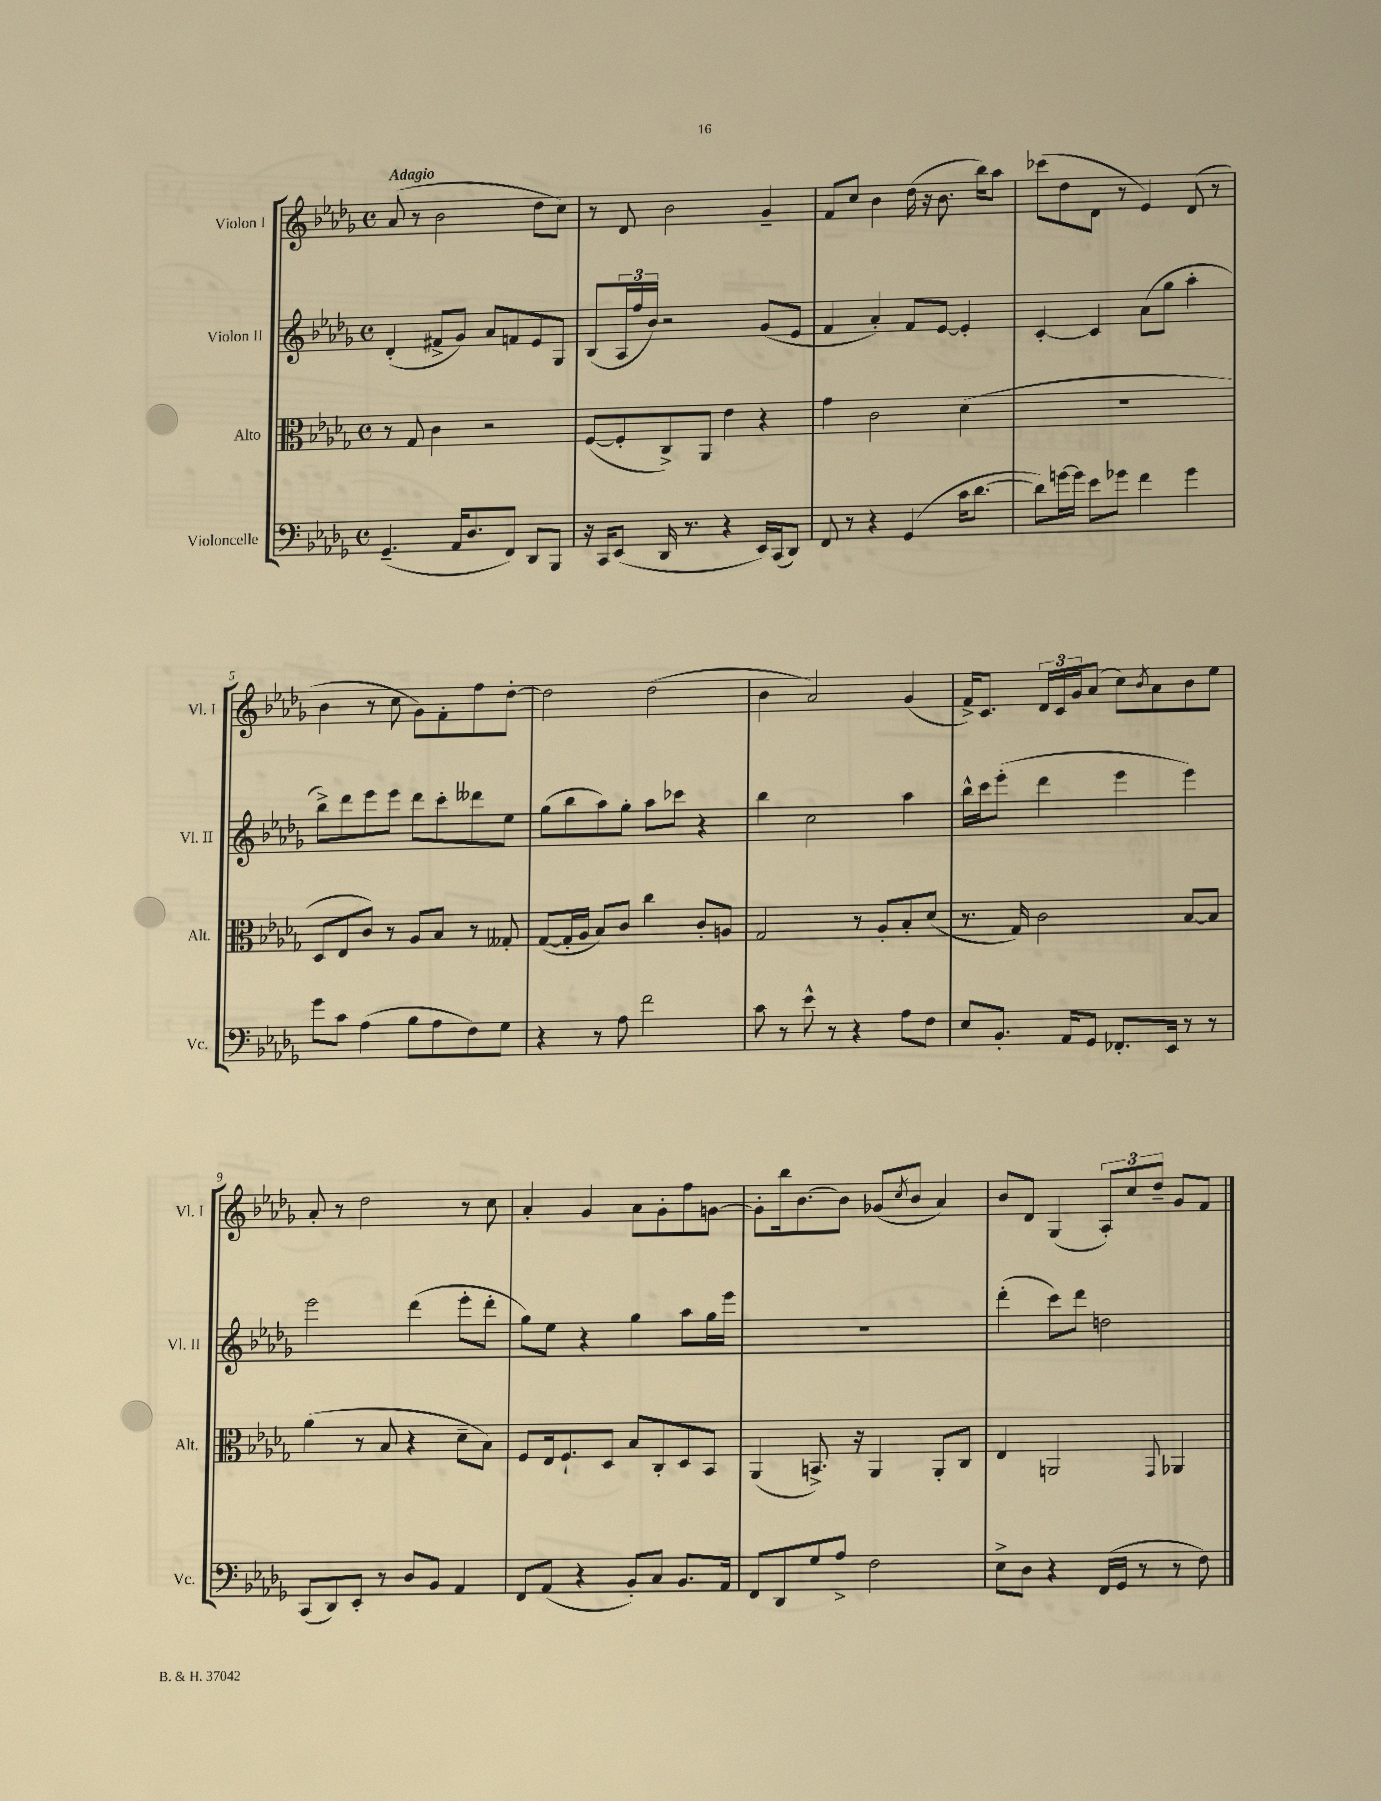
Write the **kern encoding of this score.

**kern	**kern	**kern	**kern
*part4	*part3	*part2	*part1
*staff4	*staff3	*staff2	*staff1
*I"Violoncelle	*I"Alto	*I"Violon II	*I"Violon I
*I'Vc.	*I'Alt.	*I'Vl. II	*I'Vl. I
*clefF4	*clefC3	*clefG2	*clefG2
*k[b-e-a-d-g-]	*k[b-e-a-d-g-]	*k[b-e-a-d-g-]	*k[b-e-a-d-g-]
*M4/4	*M4/4	*M4/4	*M4/4
*met(c)	*met(c)	*met(c)	*met(c)
=1	=1	=1	=1
!	!	!	!LO:TX:a:B:t=Adagio
(4.GG-~/	8r	(4d-'/	(8a-/
.	8G-/	.	8r
.	4c\	8f#X^/L	2b-\
16AA-/KL	.	8g-/J)	.
8.D-/	.	.	.
.	2r	8a-/L	.
8FF/J)	.	8fn/	.
8DD-/L	.	8e-/	8dd-\L
8BBB-/J	.	8G-/J	8cc\J)
=2	=2	=2	=2
16r	([8F/L	(8B-/L	8r
16CC/KL	.	.	.
(8EE-/J	8F'/]	24A-/L	8d-/
.	.	24ff/	.
.	.	24b-/JJ)	.
16DD-/	8C^/)	2r	2b-\
8.r	.	.	.
.	8AA-/J	.	.
4r	4e-\	.	.
16EE-/LL)	4r	(8g-/L	4g-~/
(16CC/J	.	.	.
8DD-/J)	.	8e-/J	.
=3	=3	=3	=3
8FF/	4g-\	4f/	8f/L
8r	.	.	8cc/J
4r	2c\	4a-'/)	4b-\
(4GG-/	.	8f/L	(16dd-\
.	.	.	16r
.	.	[8e-/J	8.b-\
16c\KL	(4d-\	4e-'/]	.
[8.d-\J	.	.	16bb-\KL)
.	.	.	8aa-\J
=4	=4	=4	=4
8d-\L])	1r	[4c'/	(8ccc-X\L
[16gn\L	.	.	8dd-\
16g\JJ]	.	.	.
8e-\L	.	4c/]	8d-\J
8g-X\J	.	.	8r
4f\	.	(8a-\L	4e-/)
.	.	8gg-\J	.
4g-\	.	4aa-'\	(8d-/
.	.	.	8r
!!LO:LB:g=z
=5	=5	=5	=5
8g-\L	8D-/L	8bb-^\L)	4b-\
8c\J	8E-/	8ddd-\	.
(4A-\	8c/J)	8eee-\	8r
.	8r	8eee-\J	8cc\
8B-\L	8A-/L	8ddd-\L	8g-\L)
8A-\	8B-/J	8ccc'\	8f'\
8F\)	8r	8ddd--X\	8ff\
8G-\J	8G--X'/	8ee-\J	[8dd-'\J
=6	=6	=6	=6
4r	([8G-/L	(8gg-\L	2dd-\]
.	16G-'/L]	8bb-\	.
.	16A-/JJ	.	.
8r	8B-/L)	8aa-\)	.
8A-\	8c/J	8gg-'\J	.
2f\	4cc\	8aa-\L	(2dd-\
.	.	8ccc-X\J	.
.	8c'/L	4r	.
.	8An/J	.	.
=7	=7	=7	=7
8c\	2G-/	4bb-\	4b-\
8r	.	.	.
8e-^^\	.	2cc\	2a-/)
8r	.	.	.
4r	8r	.	.
.	8A-'/L	.	.
8A-\L	8B-'/	4aa-\	(4g-/
8F\J	(8d-/J	.	.
=8	=8	=8	=8
8E-/L	8.r	16bb-^^\LL	16f^/KL)
.	.	16ccc\J	8.c/J
8.BB-'/J	.	(8eee-'\J	.
.	16G-/)	.	.
.	2c\	4ddd-\	24d-/LL
.	.	.	24c/
16AA-/KL	.	.	.
.	.	.	24g-/J
8GG-/J	.	.	(8a-/J
8.FF-X'/L	.	4eee-\	8cc\L)
.	.	.	8qb-/
.	.	.	8a-\
16EE-/Jk	.	.	.
8r	[8B-/L	4eee-\)	8b-\
8r	8B-/J]	.	8ee-\J
!!LO:LB:g=z
=9	=9	=9	=9
(8CC/L	(4a-\	2eee-\	8a-'/
8DD-/)	.	.	8r
8EE-'/J	8r	.	2dd-\
8r	8B-/	.	.
8D-/L	4r	(4ddd-\	.
8BB-/J	.	.	.
4AA-/	8d-~\L	8eee-'\L	8r
.	8B-\J)	8ddd-'\J	8cc\
=10	=10	=10	=10
8FF/L	8F/L	8gg-\L)	4a-'/
(8AA-/J	16E-/k	8ee-\J	.
.	8.F`/	.	.
4r	.	4r	4g-/
.	8D-/J	.	.
8BB-'/L)	8B-/L	4gg-\	8a-\L
8C/J	8C'/	.	8g-'\
8.BB-/L	8D-/	8aa-\L	8ff\
.	8BB-/J	16gg-\L	[8gn\J
16AA-/Jk	.	16eee-\JJ	.
=11	=11	=11	=11
8FF/L	(4AA-/	1r	8g'\L]
8DD-/	.	.	16bb-\k
.	.	.	[8.b-\
8G-/	8.BBn^/)	.	.
8A-^/J	.	.	8b-\J]
.	16r	.	.
2F\	4AA-/	.	(8g-X/L
.	.	.	8qcc/
.	.	.	8b-/J
.	8AA-'/L	.	4a-/)
.	8C/J	.	.
=12	=12	=12	=12
8E-^\L	4E-/	(4ddd-'\	8b-/L
8D-\J	.	.	8d-/J
4r	2AAn/	8ccc\L)	(4G-/
.	.	8ddd-\J	.
(16FF/LL	.	2ddn\	12A-'/L)
16GG-/JJ	.	.	.
.	.	.	12cc/
8r	.	.	.
.	.	.	12dd-~/J
.	8qqGG-/	.	.
8r	4AA-X/	.	8g-/L
8F\)	.	.	8f/J
==	==	==	==
*-	*-	*-	*-
